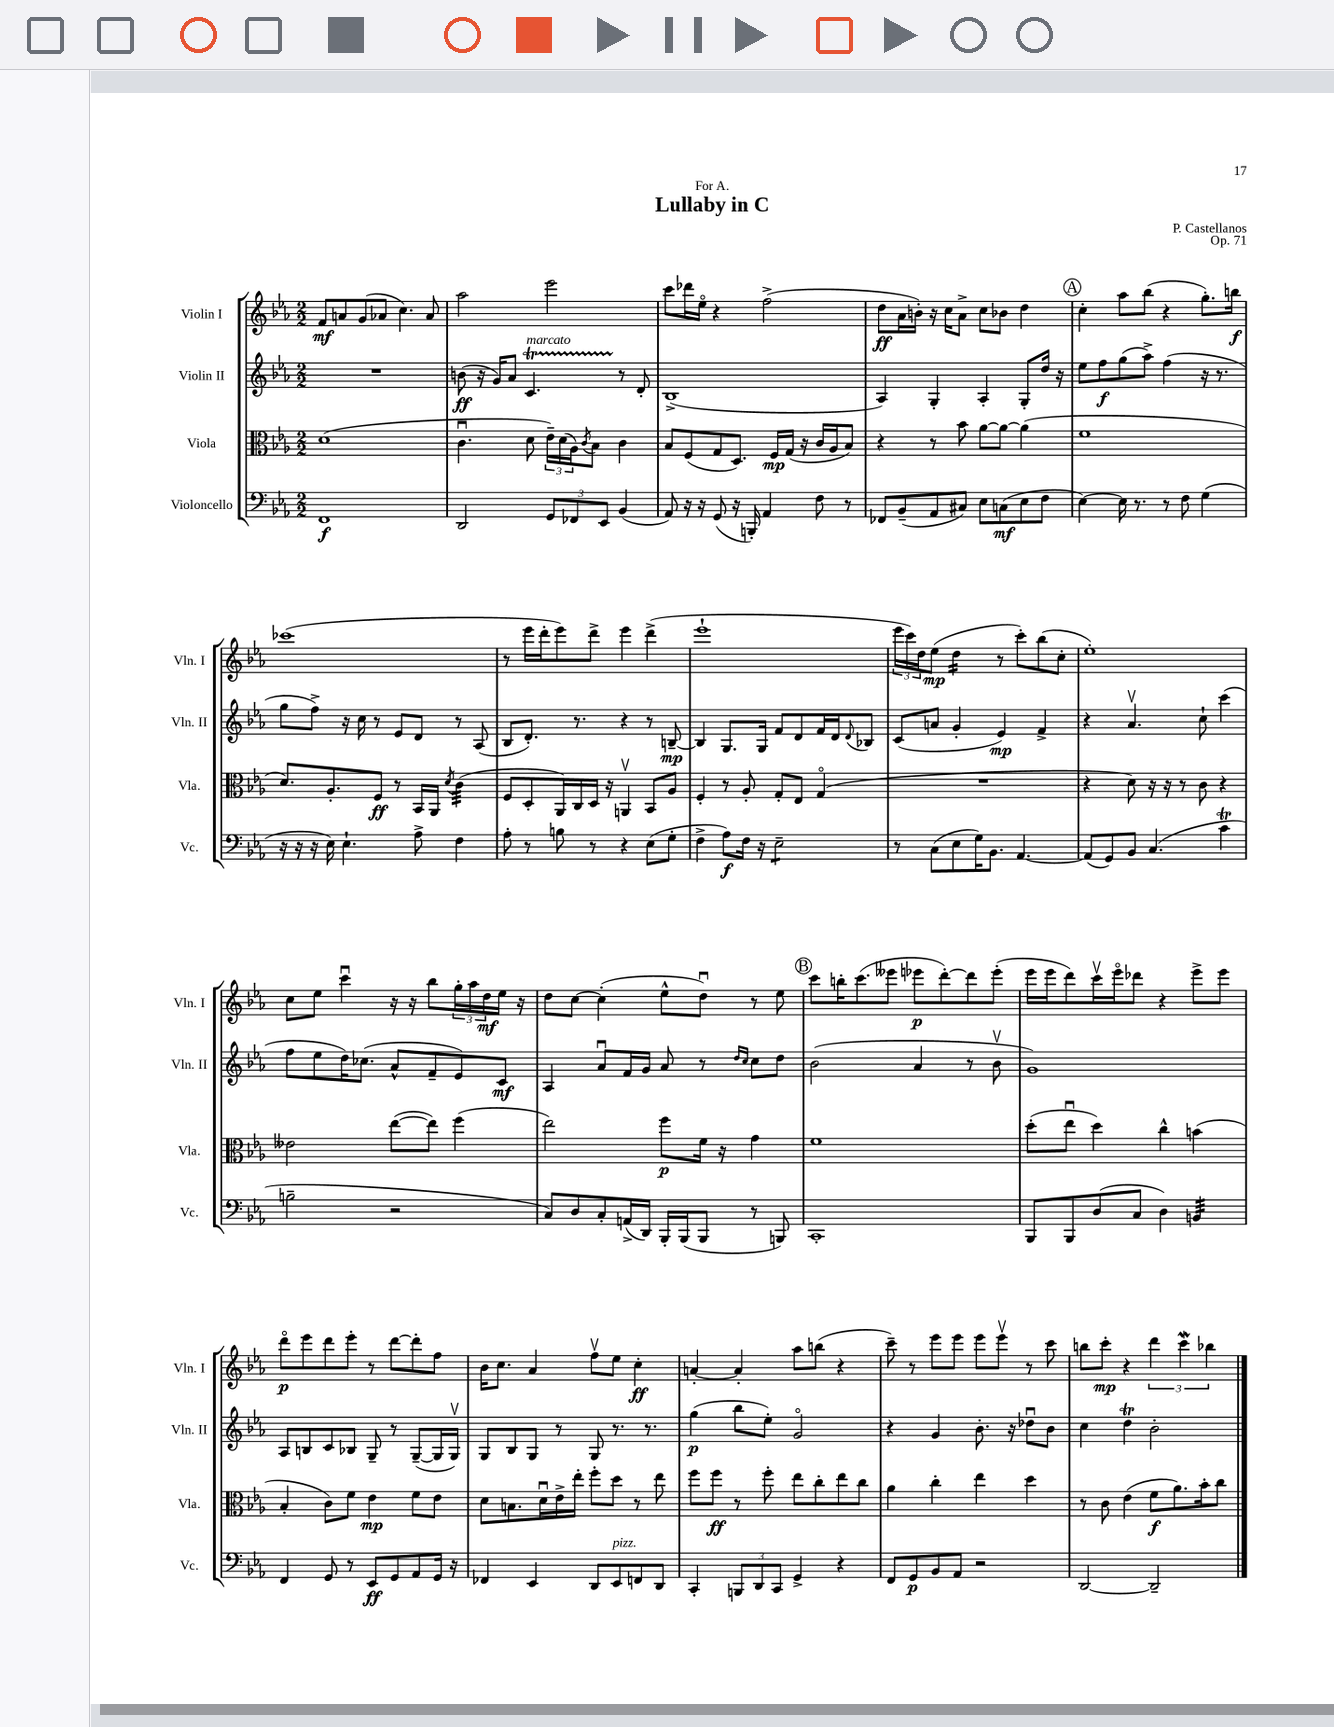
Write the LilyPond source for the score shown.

\header { title = "Lullaby in C" composer = "P. Castellanos" dedication = "For A." opus = "Op. 71" }
<<
\new StaffGroup <<
\new Staff = "s0" \with { instrumentName = "Violin I" shortInstrumentName = "Vln. I" } {
    \clef treble \key ees \major \numericTimeSignature \time 2/2
    f'8\mf a'8 g'8( aes'8 c''4.) aes'8 |
    aes''2 ees'''2 |
    c'''8 des'''16 ees''16\flageolet r4 f''2->( |
    d''8\ff aes'16 b'16-.) r16 c''16 aes'8-> c''8 bes'8 d''4 |
    \mark \markup { \circle "A" } c''4-. aes''8 bes''8( r4 g''8.-.) b''16\f |
    ces'''1( |
    r8 ees'''16 d'''16-. ees'''8) d'''8-> ees'''4 d'''4->( |
    ees'''1-! |
    \tuplet 3/2 { ees'''16 c'''16) d''16 } ees''8\mp( d''4:16 r8 c'''8-.) bes''8( c''8-. |
    ees''1-.) |
    c''8 ees''8 c'''4\downbow r16 r16 bes''8 \tuplet 3/2 { g''16-. aes''16 d''16\mf } ees''16 r16 |
    d''8 c''8~ c''4-.( ees''8-^ d''8\downbow) r8 ees''8 |
    \mark \markup { \circle "B" } c'''8 b''16-. c'''8.( eeses'''8 ees'''8\p d'''8~-.) d'''8 ees'''8-.( |
    ees'''16 ees'''16 d'''8) c'''16\upbow ees'''16\flageolet des'''8 r4 ees'''8-> ees'''8 |
    d'''8\flageolet\p ees'''8 d'''8 ees'''8-. r8 d'''8~ d'''8-. f''8 |
    bes'16 c''8. aes'4 f''8\upbow ees''8 c''4-.\ff |
    a'4~-. a'4-. aes''8 b''8( r4 |
    c'''8--) r8 ees'''8 ees'''8 ees'''8 ees'''8\upbow r8 c'''8 |
    b''8 c'''8-.\mp r4 \tuplet 3/2 { d'''4 c'''4\mordent bes''4 } \bar "|." |
}
\new Staff = "s1" \with { instrumentName = "Violin II" shortInstrumentName = "Vln. II" } {
    \clef treble \key ees \major \numericTimeSignature \time 2/2
    R1 |
    b'8\ff( r16 g'16) aes'8 c'4.\startTrillSpan^\markup { \italic "marcato" } r8\stopTrillSpan d'8-. |
    bes1->( |
    aes4) g4-. aes4-. g8-. d''16 r16 |
    \mark \markup { \circle "A" } ees''8 f''8\f g''8( aes''8->) f''4( r16 r8. |
    g''8 f''8->) r16 c''16 r8 ees'8 d'8 r8 aes8( |
    bes8 d'8.-.) r8. r4 r8 b8~--\mp |
    b4 g8. g16 f'8 d'8 f'16 d'16 \appoggiatura { d'8 } bes8 |
    c'8( a'8 g'4-. ees'4\mp) f'4-> |
    r4 aes'4.\upbow c''8-! c'''4( |
    f''8 ees''8 d''16) ces''8.( aes'8-^ f'8-- ees'8) c'8\mf |
    aes4 aes'8\downbow f'16 g'16 aes'8 r8 \grace { d''16 c''16 } c''8 d''8 |
    \mark \markup { \circle "B" } bes'2( aes'4 r8 bes'8\upbow |
    g'1) |
    aes8 b8 c'8 bes8 g8-- r8 g8~--( g16 g16\upbow) |
    g8 bes8 g8 r8 g8 r8. r8. |
    g''4\p( bes''8 ees''8-.) g'2\flageolet |
    r4 g'4 bes'8.-. r16 des''8\downbow bes'8 |
    c''4 d''4\trill bes'2-. \bar "|." |
}
\new Staff = "s2" \with { instrumentName = "Viola" shortInstrumentName = "Vla." } {
    \clef alto \key ees \major \numericTimeSignature \time 2/2
    d'1( |
    c'4.\downbow d'8 \tuplet 3/2 { ees'16--) d'16( aes16) } \acciaccatura { c'8 } bes8 c'4 |
    bes8 f8( g8 d8.) f16\mp g16( r16 c'16 aes16 bes8) |
    r4 r8 bes'8 aes'8~ aes'8~ aes'4( |
    \mark \markup { \circle "A" } f'1 |
    d'8.) aes8.-. f8\ff r8 bes,16 aes,16 \acciaccatura { d'8 } c'4:32( |
    f8 d8-. aes,16) c16 d16 r16 a,4\upbow bes,8 aes8 |
    f4-. r8 aes8-. g8-. ees8 g4\flageolet( |
    R1 |
    r4 d'8) r16 r16 r8 c'8 r4 |
    eeses'2 ees''8~( ees''8) f''4( |
    ees''2) f''8\p f'16 r16 g'4 |
    \mark \markup { \circle "B" } f'1 |
    d''8-.( ees''8\downbow d''4) c''4-^ b'4( |
    bes4-. c'8) f'8 ees'4\mp f'8 ees'8 |
    d'8 b8. d'16\downbow ees'16-> ees''16-. f''8-. d''8 r8 ees''8 |
    f''8 f''8\ff r8 f''8-. ees''8 c''8-. ees''8 c''8 |
    aes'4 c''4-. ees''4 d''4 |
    r8 c'8 ees'4( f'8\f aes'8.) bes'16-. c''8 \bar "|." |
}
\new Staff = "s3" \with { instrumentName = "Violoncello" shortInstrumentName = "Vc." } {
    \clef bass \key ees \major \numericTimeSignature \time 2/2
    f,1\f |
    d,2 \tuplet 3/2 { g,8 fes,8 ees,8 } bes,4( |
    aes,8) r16 r16 g,8( r16 b,,16-.) aes,4 f8 r8 |
    fes,8 bes,8--( aes,8 cis8) ees8 c8\mf( ees8 f8 |
    \mark \markup { \circle "A" } ees4~) ees16 r8. r8 f8 g4( |
    r16 r16 r16 ees16) ees4.-! aes8-> f4 |
    aes8-. r8 b8 r8 r4 ees8( g8-. |
    f4-> aes8\f) f16 r16 ees2:8-- |
    r8 c8( ees8 g16) bes,8. aes,4.~ |
    aes,8( g,8) bes,8 c4.( c'4\trill |
    b2-- r2 |
    c8) d8 c8-. a,16->( d,16) bes,,16-. bes,,16( bes,,8 r8 b,,8) |
    \mark \markup { \circle "B" } c,1-. |
    bes,,8 bes,,8 d8( c8 d4) b,4:32 |
    f,4 g,8 r8 ees,8\ff g,8 aes,8 g,16 r16 |
    fes,4 ees,4 d,8 ees,8^\markup { \italic "pizz." } f,8 d,8 |
    c,4-. \tuplet 3/2 { b,,8 d,8 c,8 } g,4-> r4 |
    f,8 g,8\p bes,8 aes,8 r2 |
    d,2~ d,2-- \bar "|." |
}
>>
>>
\layout { \context { \Score \remove "Bar_number_engraver" } }
